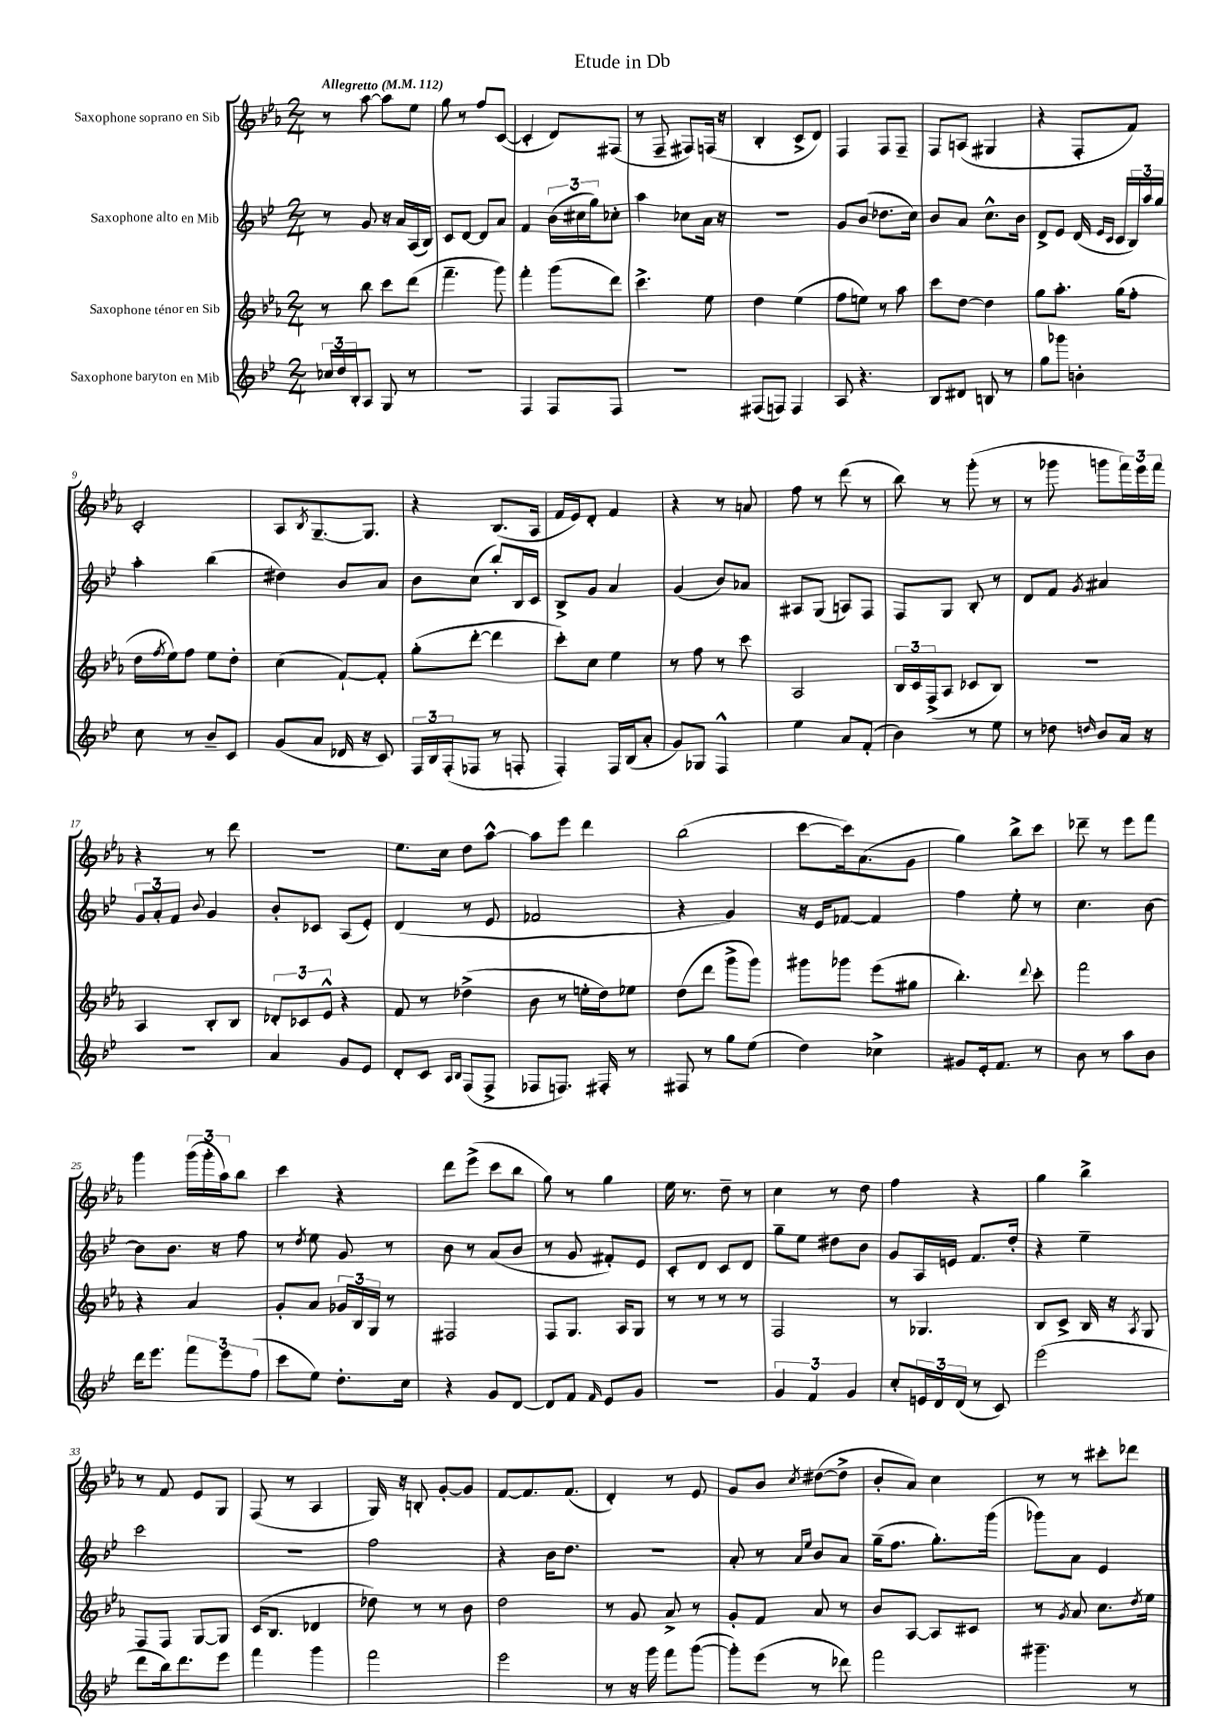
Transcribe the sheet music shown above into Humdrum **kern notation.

**kern	**kern	**kern	**kern
*staff4	*staff3	*staff2	*staff1
*clefG2	*clefG2	*clefG2	*clefG2
*k[b-e-]	*k[b-e-a-]	*k[b-e-]	*k[b-e-a-]
*M2/4	*M2/4	*M2/4	*M2/4
*MM112	*MM112	*MM112	*MM112
24cc-/LL	8r	8r	8r
24dd/	.	.	.
24B-'/J	.	.	.
8A/J	8bb-\	8g/	[8aa-\
8G/	8ccc\L	16r	8aa-\]L
.	.	16a/LL	.
8r	(8ddd\J	(16A/	8ee-\J
.	.	16B-/JJ)	.
=	=	=	=
2r	4.fff~\	8c/L	8gg\
.	.	[8d/J	8r
.	.	8d/]L	8ff/L
.	8ggg\)	8a/J	([8c/J
=	=	=	=
4F/	4fff'\	4f/	4c'/]
8F/L	(8ggg\L	(24b-\LL	8d/L)
.	.	24cc#\	.
.	.	24gg\J)	.
8F/J	8ddd\J)	8cc-'\J	(8F#/J
=	=	=	=
2r	4.ccc^\	4aa\	8r
.	.	.	8F~/
.	.	8cc-\L	8F#/L)
.	8ee-\	16a\Jk	(16F/Jk
.	.	16r	16r
=	=	=	=
(8F#/L	4dd\	2r	4B-'/
8F/J)	.	.	.
4F/	(4ee-\	.	8c^/L
.	.	.	8d/J)
=	=	=	=
8A/	8ff\L	8g/L	4F/
4.r	8ee\J)	(8b-/J	.
.	8r	8.dd-\L	8F/L
.	8aa-\	.	8F~/J
.	.	16cc\Jk)	.
=	=	=	=
8B-/L	8ccc\L	8b-/L	8F/L
8d#/J	[8dd\J	8a/J	(8A/J
8B/	4dd\]	8.cc^^\L	4G#/
8r	.	.	.
.	.	16b-\Jk	.
=	=	=	=
8gg\L	8gg\L	8d^/L	4r
8ggg-\J	8.aa-'\J	8e-/J	.
4b'\	.	(16d/	8F'/L
.	.	16qqe-/LL	.
.	.	16qqc/JJ	.
.	(16gg\LK	16c/LL	.
.	8ff'\J	24B-/)	8f/J)
.	.	24aa/	.
.	.	24gg/JJ	.
=	=	=	=
8cc\	16dd\LL	4aa'\	2c'/
.	8qff/	.	.
.	16ee-\J)	.	.
8r	8ff\J	.	.
8b-~/L	8ee-\L	(4bb-\	.
8c/J	8dd'\J	.	.
=	=	=	=
(8g/L	(4cc\	4dd#\)	8A-/L
.	.	.	8qB-/
8a/J	.	.	[8.G~/
16d-/	[8f`/L)	8b-/L	.
16r	.	.	8.G/]J
8c/)	8f'/]J	8a/J	.
=	=	=	=
24F/LL	(8gg'\L	8b-\L	4r
24B-/	.	.	.
(24F'/J	.	.	.
8F-/J	[8ddd'\J	(8cc\J	.
8r	4ddd\]	8bb-'/L)	(8.B-/L
8F'/	.	16B-/L	.
.	.	16c/JJ	16A-/Jk
=	=	=	=
4F'/)	8ccc'\L)	8B-^/L	16f/LL
.	.	.	16e-/J)
.	8cc\J	8g/J	8d'/J
16F/LL	4ee-\	4a/	4f/
(16B-/J	.	.	.
8a'/J	.	.	.
=	=	=	=
8g/L)	8r	(4g/	4r
8G-/J	8ff\	.	.
4F^^/	8r	8b-/L)	8r
.	8ccc\	8a-/J	8a/
=	=	=	=
4ee-\	2A-/	8A#/L	8ff\
.	.	(8G/J	8r
8a/L	.	8A/L)	(8ddd\
(8f'/J	.	8F/J	8r
=	=	=	=
4b-\)	24B-/LL	8F/L	8bb-\)
.	24c/	.	.
.	(24F^/J	.	.
.	8A-/J	8G/J	8r
8r	8c-/L	8B-'/	(8ggg'\
8ee-\	8B-/J)	8r	8r
=	=	=	=
8r	2r	8d/L	8r
8dd-\	.	8f/J	8ggg-\
16qqdd/	.	8qg/	.
8b-/L	.	4a#/	8ggg\L
16a/Jk	.	.	24fff\L)
.	.	.	24eee-\
16r	.	.	.
.	.	.	24fff\JJ
=	=	=	=
2r	4A-/	12g/L	4r
.	.	12a'/	.
.	.	12f/J	.
.	.	8qqb-/	.
.	8B-'/L	4g/	8r
.	8B-/J	.	8ddd\
=	=	=	=
4a/	12d-'/L	8b-'/L	2r
.	12c-/	.	.
.	.	8c-/J	.
.	12e-^^/J	.	.
8g/L	4r	(8A/L	.
8e-/J	.	8e-'/J)	.
=	=	=	=
8d'/L	8f/	(4d/	8.ee-\L
8c/J	8r	.	.
.	.	.	16cc\Jk
16qqA/LL	.	.	.
16qqB-/JJ	.	.	.
(8F/L	(4dd-^\	8r	8dd\L
8F^/J	.	8e-/	[8aa-^^\J
=	=	=	=
8F-/L	8b-\	2f-/	8aa-\]L
8.F/J)	8r	.	8eee-\J
.	16ee'\LL	.	4ddd\
16F#'/	16dd\J)	.	.
8r	8ee-\J	.	.
=	=	=	=
8F#/	(8dd\L	4r	(2bb-\
8r	8ddd\J	.	.
8gg\L	8ggg^\L	4g/)	.
(8ee-\J	8ggg\J)	.	.
=	=	=	=
4dd\)	8ggg#\L	16r	[8ccc\L
.	.	16e-/LK	.
.	8ggg-\J	[8f-/J	16ccc\]k)
.	.	.	(8.a-\
4cc-^\	(8eee-\L	4f-/]	.
.	8gg#\J	.	8g\J
=	=	=	=
8g#/L	4.bb-'\)	4ff\	4gg\)
16e-'/k	.	.	.
8.f/J	.	.	.
.	.	8ee-'\	8bb-^\L
.	8qqddd/	.	.
8r	8ccc'\	8r	8ccc\J
=	=	=	=
8b-\	2fff\	4.cc\	8ddd-~\
8r	.	.	8r
8aa\L	.	.	8eee-\L
8b-\J	.	[8b-\	8fff\J
=	=	=	=
16ddd\LK	4r	8b-\]L	4ggg\
8.eee-\J	.	.	.
.	.	8.b-\J	.
12fff\L	4a-/	.	(24ggg\LL
.	.	.	24ggg'\
.	.	16r	.
12eee-\	.	.	24aa-\J)
.	.	8ff\	8bb-\J
(12ff\J	.	.	.
=	=	=	=
8ccc\L	8g'/L	8r	4ccc\
.	.	8qdd/	.
8ee-\J)	8a-/J	8ee-\	.
8.dd'\L	24g-/LL	8g/	4r
.	24B-/	.	.
.	24G/JJ	.	.
.	8r	8r	.
16cc\Jk	.	.	.
=	=	=	=
4r	2F#/	8b-\	8ddd\L
.	.	8r	(8eee-^\J
8g/L	.	(8a/L	8ccc\L
[8d/J	.	8b-/J	8bb-\J
=	=	=	=
8d/]L	8F/L	8r	8gg\)
8f/J	8.G/J	8g/	8r
16qqf/	.	.	.
8e-/L	.	8f#'/L)	4gg\
.	16A-/LK	.	.
8g/J	8G/J	8e-/J	.
=	=	=	=
2r	8r	8c'/L	16ee-\
.	.	.	8.r
.	8r	8d/J	.
.	8r	8c/L	8dd~\
.	8r	8d/J	8r
=	=	=	=
6g/	2F/	8gg~\L	4cc\
.	.	8ee-\J	.
6f/	.	.	.
.	.	8dd#\L	8r
6g/	.	.	.
.	.	8b-\J	8dd\
=	=	=	=
8cc'/L	8r	8g/L	4ff\
24e/L	4.G-/	16A/L	.
24d/	.	.	.
.	.	16e/JJ	.
(24d/JJ	.	.	.
8r	.	8.f/L	4r
8c/)	.	.	.
.	.	16dd'/Jk	.
=	=	=	=
(2eee-\	8B-/L	4r	4gg\
.	8c^/J	.	.
.	16B-/	4ee-~\	4bb-^\
.	16r	.	.
.	8qA-/	.	.
.	8G/	.	.
=	=	=	=
8ddd\L	8F/L	2ccc\	8r
16bb-\k)	8F/J	.	8f/
8.ddd\	.	.	.
.	[8G/L	.	8e-/L
8eee-\J	8G/]J	.	8G/J
=	=	=	=
4fff\	(16c/LK	2r	(8F/
.	8.B-/J	.	.
.	.	.	8r
4ggg\	4d-/	.	4A-/
=	=	=	=
2fff\	8dd-\)	2ff\	16G/)
.	.	.	16r
.	8r	.	8B'/
.	8r	.	[8g'/L
.	8b-\	.	8g/]J
=	=	=	=
2eee-\	2dd\	4r	[8f/L
.	.	.	8.f/]
.	.	16b-\LK	.
.	.	8.dd\J	(8.f/J
=	=	=	=
8r	8r	2r	4d'/)
16r	8g/	.	.
16ggg\	.	.	.
8fff\L	8a-^/	.	8r
([8ggg\J	8r	.	8e-/
=	=	=	=
8ggg'\]L)	8g'/L	8a'/	8g/L
(8eee-\J	8f/J	8r	8b-/J
.	.	16qqa/LL	.
.	.	16qqee-/JJ	8qcc/
8r	8a-/	8b-/L	([8dd#\L
8ddd-\)	8r	8a/J	8dd#^\]J
=	=	=	=
2fff\	8b-/L	(16gg~\LK	8b-'/L
.	.	8.ff\J	.
.	[8A-/J	.	8a-/J)
.	8A-/]L	8.gg'\L)	4cc\
.	8c#/J	.	.
.	.	(16ggg\Jk	.
=	=	=	=
4.ggg#~\	8r	8ggg-\L)	8r
.	8qg/	.	.
.	8a-/	8a\J	8r
.	8.cc\L	4e-/	8ccc#'\L
8r	.	.	8ddd-\J
.	8qdd/	.	.
.	16ee-\Jk	.	.
==	==	==	==
*-	*-	*-	*-
